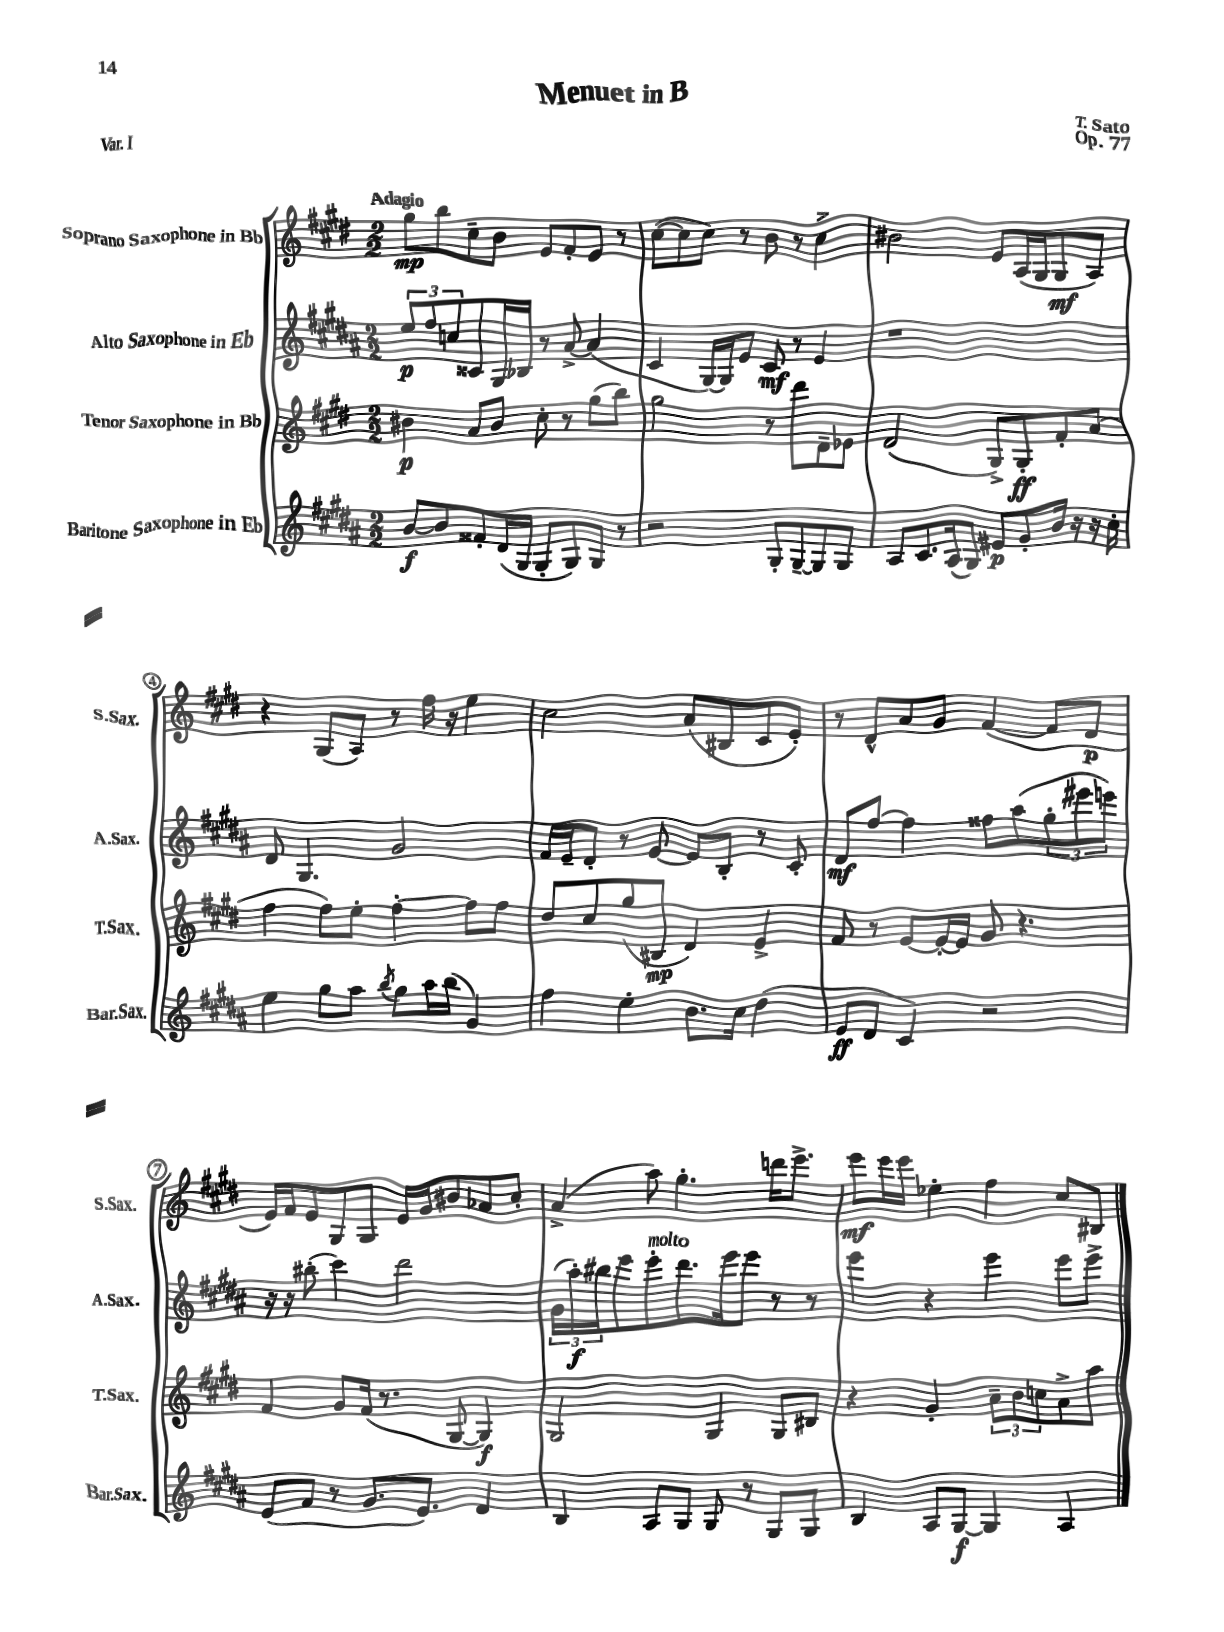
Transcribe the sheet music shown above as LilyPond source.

\header { title = "Menuet in B" composer = "T. Sato" opus = "Op. 77" piece = "Var. I" }
<<
\new StaffGroup <<
\new Staff = "s0" \with { instrumentName = "Soprano Saxophone in Bb" shortInstrumentName = "S.Sax." } {
    \clef treble \key e \major \numericTimeSignature \time 2/2 \tempo "Adagio"
    gis''8\mp b''8 cis''8-- b'8 e'8 fis'8-. e'8 r8 |
    cis''8~( cis''8 cis''8) r8 b'8 r8 cis''4-> |
    bis'2 e'8 a16( gis16 gis8\mf a8) |
    r4 gis8( a8) r8 fis''16 r16 e''4 |
    cis''2 a'8( bis8 cis'8 e'8-.) |
    r8 dis'8-^ a'8 gis'8 fis'4~( fis'8 dis'8\p |
    e'16) fis'16 e'8 gis8 gis8 e'16 gis'16 bis'8 aes'8 cis''8-. |
    a'4->( a''8) gis''4.-. d'''16 e'''8.-> |
    e'''8\mf e'''16 e'''16 ees''4-. fis''4 cis''8 bis8 \bar "|." |
}
\new Staff = "s1" \with { instrumentName = "Alto Saxophone in Eb" shortInstrumentName = "A.Sax." } {
    \clef treble \key b \major \numericTimeSignature \time 2/2
    \tuplet 3/2 { e''8\p fis''8 c''8 } cisis'8 gis16 bes16 r8 ais'8~-> ais'4( |
    cis'4 gis16~) gis16 e'8 cis'8\mf r8 e'4 |
    r1 |
    dis'8 gis4. gis'2 |
    fis'16 e'16-- dis'8-. r8 e'8~ e'8 b8-. r8 cis'8-. |
    dis'8\mf fis''8~ fis''4 fisis''8 ais''8( \tuplet 3/2 { gis''8-. eis'''8 e'''8) } |
    r16 r16 bis''8-.( cis'''4) dis'''2 |
    \tuplet 3/2 { gis'16( ais''16-.\f) bis''16 } e'''8 e'''8-.^\markup { \italic "molto" } dis'''8. e'''16 e'''8 r8 r8 |
    e'''4 r4 e'''4 e'''8 e'''8-> \bar "|." |
}
\new Staff = "s2" \with { instrumentName = "Tenor Saxophone in Bb" shortInstrumentName = "T.Sax." } {
    \clef treble \key e \major \numericTimeSignature \time 2/2
    bis'4\p a'8 bis'8 cis''8-. r8 gis''8( b''8) |
    gis''2 r8 dis'''8 dis'8-- ees'8 |
    dis'2( gis8->) gis8-.\ff fis'8-. a'8( |
    fis''4 fis''8) e''8-. fis''4~-. fis''8 fis''8 |
    dis''8 cis''8 gis''8( bis8\mp dis'4) e'4-> |
    fis'8 r8 e'8~ e'16~-. e'16 gis'8 r4. |
    fis'4 gis'8 fis'16( r8. gis8~ gis4\f) |
    gis2 gis4 gis8 bis8 |
    r4 gis'4-. \tuplet 3/2 { a'8-- b'8 c''8 } a'8-> a''8 \bar "|." |
}
\new Staff = "s3" \with { instrumentName = "Baritone Saxophone in Eb" shortInstrumentName = "Bar.Sax." } {
    \clef treble \key b \major \numericTimeSignature \time 2/2
    b'8~\f b'8 fisis'8-. dis'16( gis16 gis8-. gis8) gis8 r8 |
    r2 gis8-. gis8~-- gis8 gis8 |
    ais8 cis'8. ais16( gis8) eis'8\p gis'8-. b'16 r16 r16 cis''16-. |
    e''4 gis''8 ais''8 \acciaccatura { b''8 } gis''8 ais''16 b''16( gis'4) |
    fis''4 e''4-. b'8. cis''16 dis''4( |
    e'8\ff dis'8 cis'4) r2 |
    e'8( fis'8 r8 gis'8. e'8.) dis'4 |
    b4 ais8 gis8 gis8 r8 gis8 gis8 |
    b4 ais8 gis8~\f gis4 ais4 \bar "|." |
}
>>
>>
\layout { \context { \Score \override BarNumber.stencil = #(make-stencil-circler 0.1 0.3 ly:text-interface::print) } }
